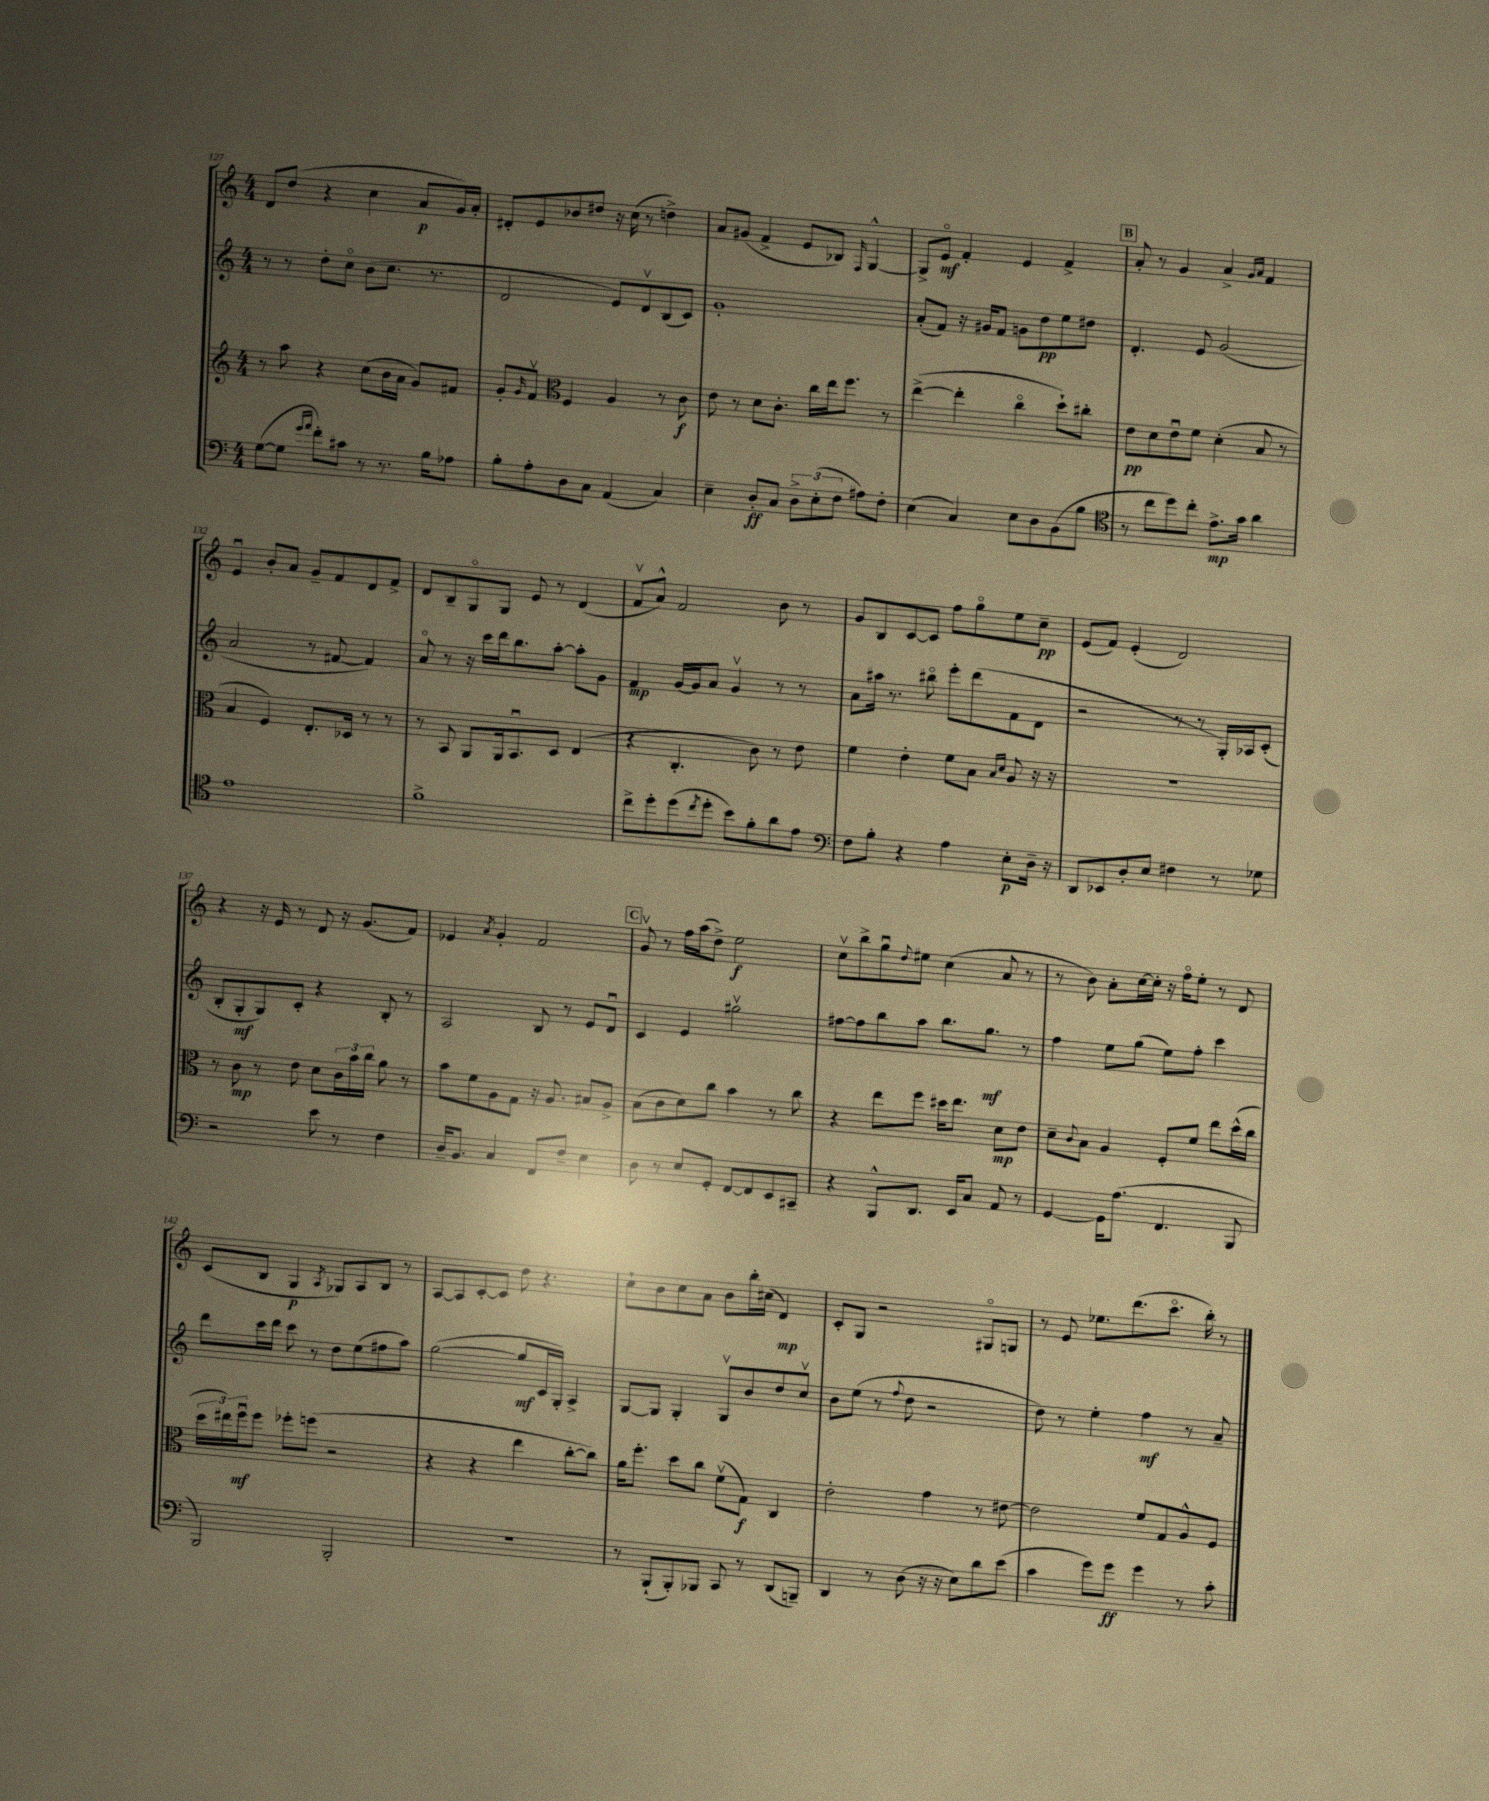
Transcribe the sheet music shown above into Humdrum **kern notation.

**kern	**kern	**kern	**kern
*staff4	*staff3	*staff2	*staff1
*clefF4	*clefG2	*clefG2	*clefG2
*k[]	*k[]	*k[]	*k[]
*M4/4	*M4/4	*M4/4	*M4/4
([8G\L	8r	8r	8d/L
8G\]J	8aa\	8r	(8dd/J
16qqg/LL	.	.	.
16qqa/JJ	.	.	.
8f'\L)	4r	8dd'\L	4r
8c#\J	.	8cco\J	.
8r	(8cc\L	(8b\L	4cc\
8.r	16b\L	8.cc\J	.
.	16a\JJ	.	.
.	8g/L)	.	8a/L
16B\LK	.	8.r	.
8A-\J	8f#/J	.	16g/L)
.	.	.	16a'/JJ
=	=	=	=
8B'\L	8g'/L	2d/	8d#'/L
.	16qqg/	.	.
8A'\	8fv/J	.	8e/
*	*clefC3	*	*
8D\	4F/	.	8b-/
8C\J	.	.	8dd#/J
(4AA/	4A/	8e/L)	16r
.	.	.	(16cc\
.	.	8dv/	8r
4C/)	8r	(8B/	4dd^\)
.	8c\	8c/J)	.
=	=	=	=
4E~\	8e\	1g'	8a/L
.	8r	.	(8g#/J
8D'/L	8d\L	.	4f^/
8C/J	8.c'\J	.	.
12D^\L	.	.	8e/L
.	16cc\LL	.	.
(12E'\	.	.	.
.	16ee\J	.	8B-/J)
12F\J	.	.	.
.	8.ff\J	.	.
.	.	.	16qqF/
8A#\L)	.	.	[4G^^/
8F'\J	8r	.	.
=	=	=	=
(4E\	([4ee^\	(8a'/L	8G^/]L
.	.	8f/J)	8eo/J
4C/)	4ee'\]	16r	4f'/
.	.	16g#/LK	.
.	.	8f/J	.
8E\L	4cco\	8g\L	4e/
8D\	.	8dd\	.
(8BB\	8dd`\L)	8ee\	4f^/
8B\J	8cc#'\J	8dd#\J	.
=	=	=	=
*clefC4	*	*	*
8r	8e\L	4.d'/	8a'/
8cc\L	8d\	.	8r
8dd\)	8eu\	.	4g/
8cc'\J	8f\J	8e/	.
8.e^\L	(4d'\	(2g/	4a^/
16g\Jk	.	.	.
.	.	.	16qqg/LL
.	.	.	16qqa/JJ
4a\	8B/	.	4f/
.	8r	.	.
=	=	=	=
1e	4B/	2a/	4eu/
.	4F/)	.	8b'/L
.	.	.	8a/J
.	8.E'/L	8r	8g~/L
.	.	[8f#/	8f/
.	16D-/Jk	.	.
.	8r	4f#/])	8d/
.	8r	.	8f^/J
=	=	=	=
1f^	8r	8ao/	8d/L
.	8BB/	8r	8B~/
.	8AA/L	16r	8Go/
.	.	16ccc\LL	.
.	16AA/k	16ddd\J	8G/J
.	8.BBu/	8.bb\	.
.	.	.	8e/
.	8D/J	[8aa'\J	8r
.	(4E/	8aa'\]L	(4d/
.	.	8g\J	.
=	=	=	=
8cc^\L	4r	4f/	8fv/L
8dd'\	.	.	8a^^/J)
(8dd\	4.C'/	[16g/LL	2f/
.	.	16g/]J	.
8qcc/	.	.	.
8dd'\J	.	8a/J	.
8b\L)	.	4gv/	.
8f'\	8c\)	.	.
8a\	8r	8r	8b\
8e\J	8e\	8r	8r
=	=	=	=
*clefF4	*	*	*
8F\L	4f\	8a\L	8g/L
8B'\J	.	16aa#\Jk	8B/
.	.	8.r	.
4r	4e'\	.	[8c/
.	.	8bb#o\	8c/]J
4A\	8f\L	8eee'\L	8ff\L
.	8B\J	(8ddd\	8ggo\
.	16qqB/LL	.	.
.	16qqd/JJ	.	.
8E'\L	8A/	8f\	8ee\
16D~\Jk	16r	8d\J	8cc~\J
16r	16r	.	.
=	=	=	=
8DD/L	1r	2r	(8e/L
8EE-/	.	.	8f/J)
8D'/	.	.	(4e'/
8E/J	.	.	.
4F#\	.	8r	2d/)
.	.	8r	.
8r	.	16G'/LL)	.
.	.	16A-/J	.
8G-\	.	(8c'/J	.
=	=	=	=
2r	8r	8B'/L	4r
.	8c\	8G'/	.
.	8r	8G/)	16r
.	.	.	16e/
.	8e\	8c'/J	8r
8e\	8d\L	4r	8d/
8r	24c\L	.	16r
.	24b\	.	.
.	.	.	(8.g/L
.	24cc\JJ	.	.
4F\	8a\	8B'/	.
.	8r	8r	8f/J)
=	=	=	=
16D~/LK	8b\L	2A/	4e-/
8.BB/J	.	.	.
.	8f\	.	.
.	.	.	8qa/
4C/	8A\	.	4g'/
.	8G\J	.	.
8FF/L	16r	8B/	2f/
.	8.A/	.	.
8F~/J	.	8r	.
4E\	8B#/L	8e/L	.
.	8A^/J	8du/J	.
=	=	=	=
8D\	(8B\L	4c/	8gv/
8r	8c\	.	8r
8E/L	8d\)	4e/	16ff\LL
.	.	.	(16aa\J
8GG'/J	8cc\J	.	8dd^\J)
[8FF/L	4b\	2gg#v\	2ee\
8FF/]	.	.	.
8EE/	8r	.	.
8CC#~/J	8cc\	.	.
=	=	=	=
4r	4r	[8ff#\L	8ccv\L
.	.	8ff#\]	8bb^\
8BBB^^/L	8ee\L	8bb\	8ggu\
.	.	.	8qqdd/
8.DD/J	8ff\J	8aa\J	8ee#\J
.	16dd#\LK	8.bb\L	(4cc\
16EE/LK	8.ee\J	.	.
8C/J	.	.	.
.	.	8.gg\J	.
8AA/	8d\L	.	8a/
8r	8e\J	8r	8r
=	=	=	=
[4GG/	8d~\L	4ff\	8r
.	8qqc/	.	.
.	8B\J	.	8b\)
16GG\]LK	4A/	8ee\L	8a'\L
(8.A\J	.	.	.
.	.	(8gg\J	[16cc\L
.	.	.	16cc'\]JJ
4.FF/	8F'/L	8ee\L)	16r
.	.	.	16ffo\LK
.	8f/J	8ff'\J	8ee'\J
.	8ee\L	4ccc\	8r
8BBB/	(16dd^^\L	.	8d/
.	16cc\JJ	.	.
=	=	=	=
2BBB/)	24dd\LL	8ddd\L	(8c/L
.	24ee#\)	.	.
.	24ffu\J	.	.
.	8ff\J	16ccc\L	8B/J
.	.	16ddd\JJ	.
.	8ff-'\L	8ccc\	4G/
.	(8ff\J	8r	.
.	.	.	8qA/
2BBB'/	2r	8dd\L	8G-/L)
.	.	(8ee\	8A/
.	.	8ff#\	8B/J
.	.	8aa\J)	8r
=	=	=	=
1r	4r	([2gg\	[8A/L
.	.	.	8A/]
.	4r	.	[8c'/
.	.	.	8c/]J
.	4ee\	8gg/]L	8dd\
.	.	16c/L	4.r
.	.	16G'/JJ)	.
.	[8cc'\L	4A^/	.
.	8cc\]J)	.	.
=	=	=	=
8r	16a\LK	[8G/L	8cc`\L
.	8.ff'\J	.	.
(8BBB`/L	.	8G/]J	8b\
8BBB'/)	8dd\L	4G'/	8cc\
8BBB-/J	8cc\J	.	8a\J
8CC/	(8fv\L	8Gv/L	8b\L
8r	8G\J)	8b/	16bb'\L
.	.	.	(16cc#\JJ
(8DD/L	4C/	8dd/	4d/)
8BBB~/J)	.	8ccv/J	.
=	=	=	=
4DD/	2e'\	8b\L	8c'/L
.	.	(8ee\J	8G/J
8r	.	8r	2r
.	.	8qqff/	.
(8D\	.	8dd\	.
16r	4g\	2r	.
16r	.	.	.
8E\L)	.	.	.
8d\	8r	.	8G#o/L
(8e\J	[8e#\	.	8G/J
=	=	=	=
4c\	2e#\]	8dd\)	8r
.	.	8r	8e/
8g\L)	.	4ee'\	8.ee-\L
8g\J	.	.	.
.	.	.	(8.ddd\
4g\	8f/L	4ff\	.
.	8G/	.	8.ccco\J
8r	8A^^/	8r	.
.	.	.	16bb'\)
8c'\	8F/J	8a~/	8r
==	==	==	==
*-	*-	*-	*-
